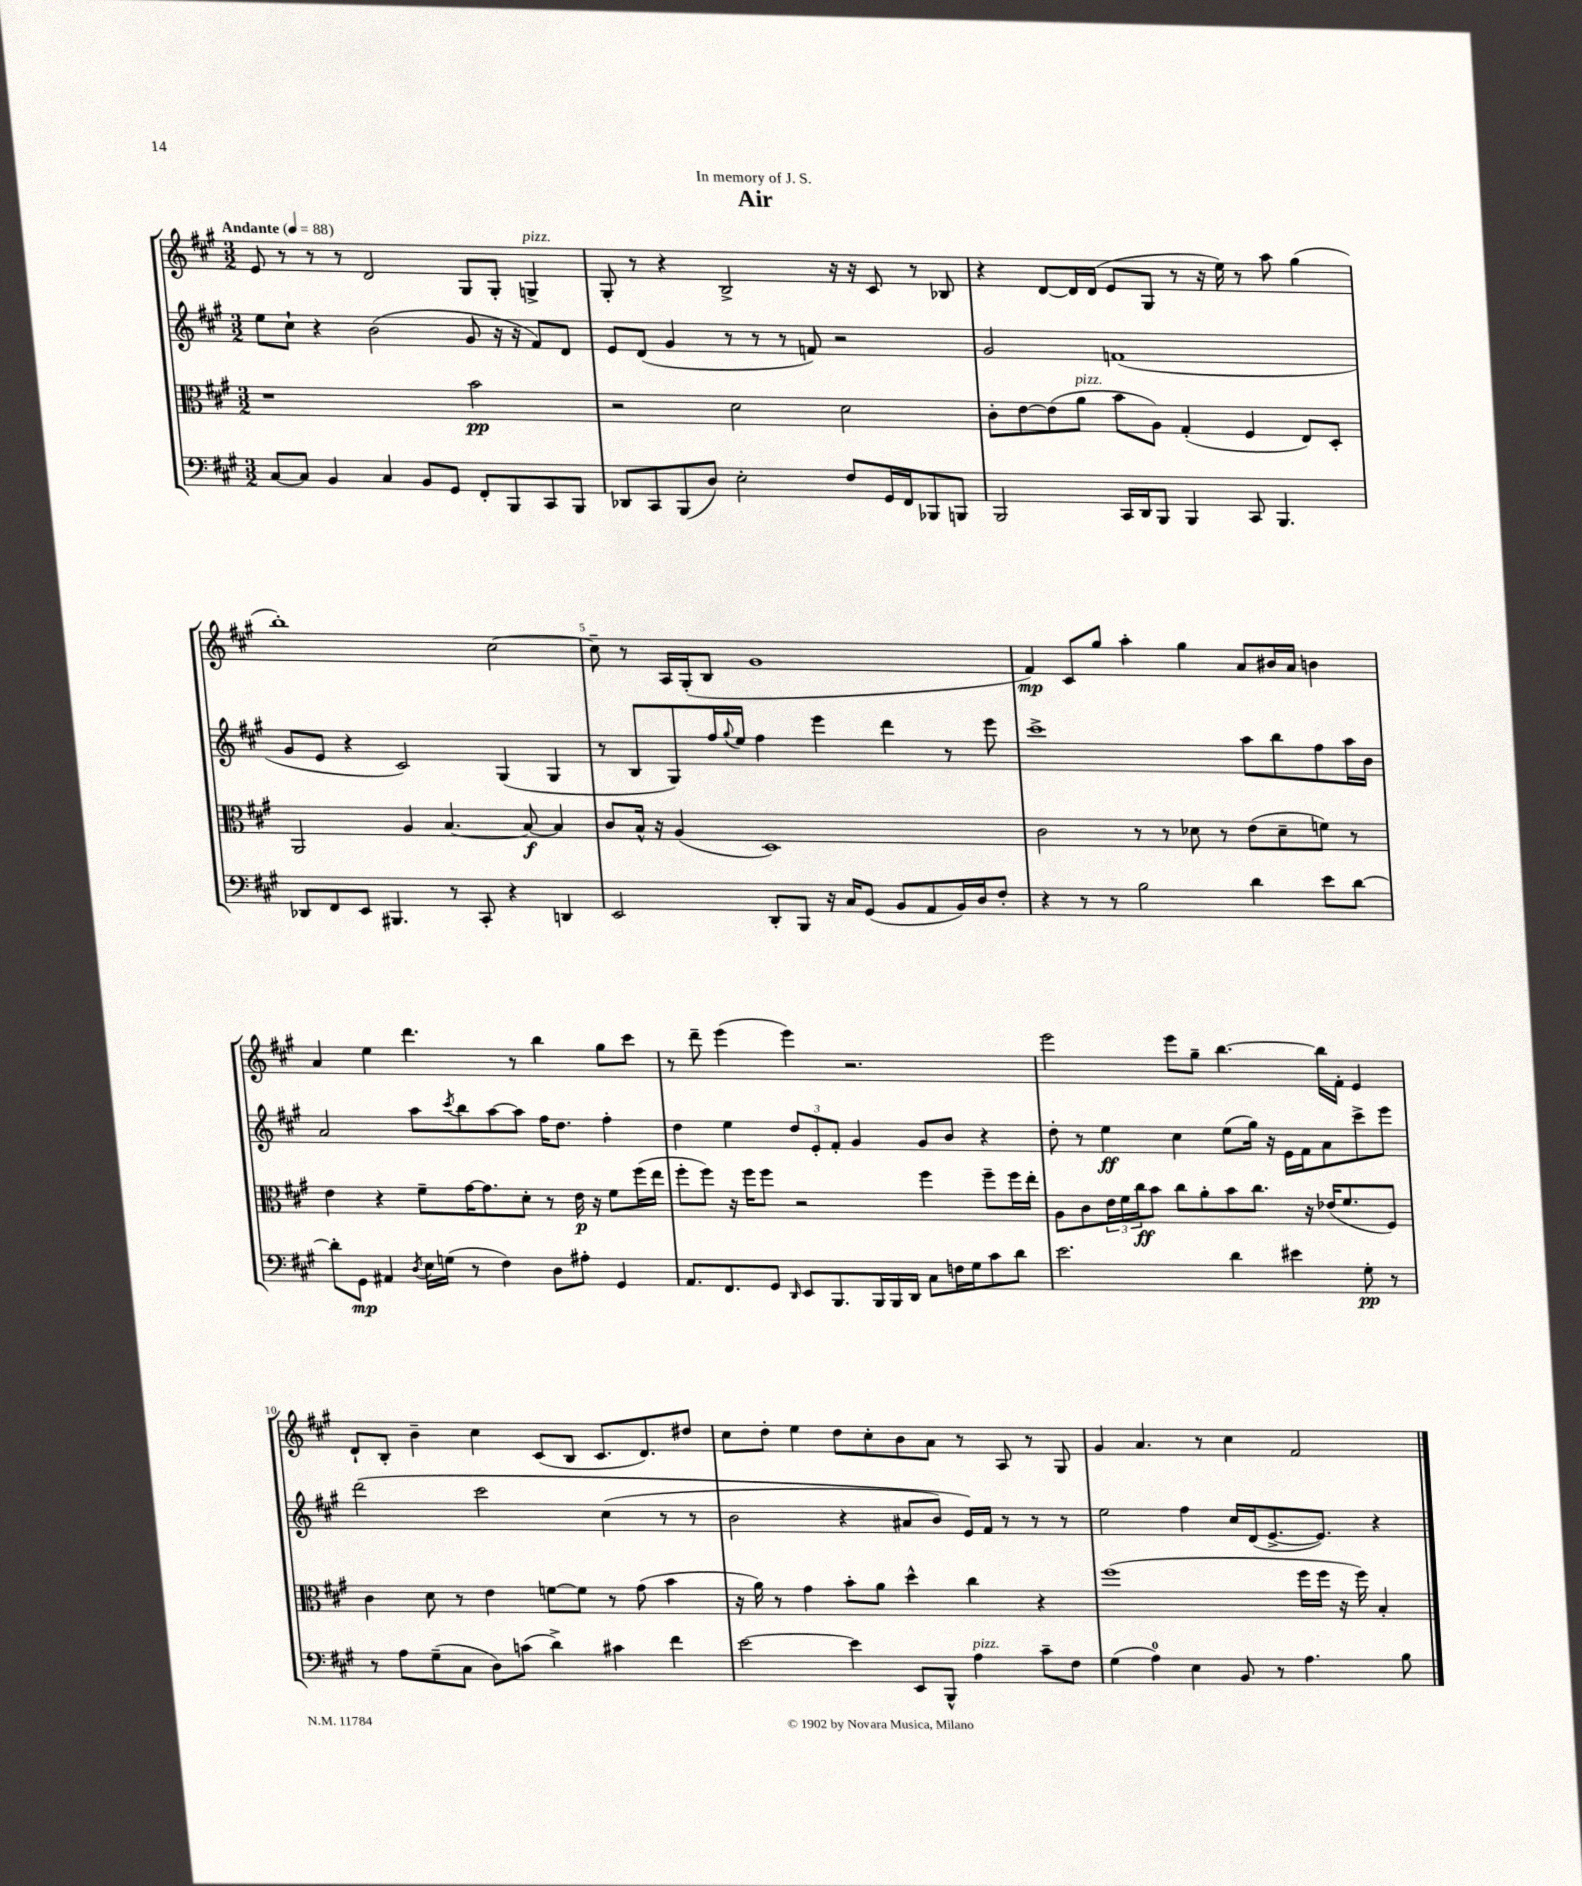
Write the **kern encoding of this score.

**kern	**dynam	**kern	**dynam	**kern	**dynam	**kern	**dynam
*part4	*part4	*part3	*part3	*part2	*part2	*part1	*part1
*staff4	*staff4	*staff3	*staff3	*staff2	*staff2	*staff1	*staff1
*clefF4	*	*clefC3	*	*clefG2	*	*clefG2	*
*k[f#c#g#]	*	*k[f#c#g#]	*	*k[f#c#g#]	*	*k[f#c#g#]	*
*M3/2	*	*M3/2	*	*M3/2	*	*M3/2	*
*MM88	*	*MM88	*	*MM88	*	*MM88	*
=1	=1	=1	=1	=1	=1	=1	=1
!	!	!	!	!	!	!LO:TX:a:B:t=Andante	!
[8C#/L	.	1r	.	8ee\L	.	8e/	.
8C#/J]	.	.	.	8cc#`\J	.	8r	.
4BB/	.	.	.	4r	.	8r	.
.	.	.	.	.	.	8r	.
4C#/	.	.	.	(2b\	.	2d/	.
8BB/L	.	.	.	.	.	.	.
8GG#/J	.	.	.	.	.	.	.
8FF#'/L	.	2b\	pp	8g#/	.	8G#/L	.
8BBB/	.	.	.	16r	.	8G#'/J	.
.	.	.	.	16r	.	.	.
!	!	!	!	!	!	!LO:TX:a:i:t=pizz.	!
8CC#/	.	.	.	8f#/L)	.	4Gn^/	.
8BBB/J	.	.	.	8d/J	.	.	.
=2	=2	=2	=2	=2	=2	=2	=2
8DD-X/L	.	2r	.	8e/L	.	8G#'/	.
8CC#/	.	.	.	(8d/J	.	8r	.
(8BBB/	.	.	.	4g#/	.	4r	.
8D/J)	.	.	.	.	.	.	.
2E'\	.	2d\	.	8r	.	2B^/	.
.	.	.	.	8r	.	.	.
.	.	.	.	8r	.	.	.
.	.	.	.	8fn/)	.	.	.
8F#/L	.	2d\	.	2r	.	16r	.
.	.	.	.	.	.	16r	.
16GG#/L	.	.	.	.	.	8c#/	.
16FF#/J	.	.	.	.	.	.	.
8BBB-X/	.	.	.	.	.	8r	.
8BBBn/J	.	.	.	.	.	8B-X/	.
=3	=3	=3	=3	=3	=3	=3	=3
2BBB/	.	8c#'\L	.	2g#/	.	4r	.
.	.	[8e\	.	.	.	.	.
.	.	(8e\]	.	.	.	[8d/L	.
!	!	!LO:TX:a:i:t=pizz.	!	!	!	!	!
.	.	8a\J	.	.	.	16d/L]	.
.	.	.	.	.	.	(16d/JJ	.
16CC#/LL	.	8b\L	.	(1fn	.	8e/L	.
16DD/J	.	.	.	.	.	.	.
8BBB/J	.	8A\J)	.	.	.	8G#/J	.
4BBB/	.	(4G#'/	.	.	.	8r	.
.	.	.	.	.	.	16r	.
.	.	.	.	.	.	16ee\)	.
8CC#/	.	4F#/	.	.	.	8r	.
4.BBB/	.	.	.	.	.	8aa\	.
.	.	8E/L)	.	.	.	(4gg#\	.
.	.	8D'/J	.	.	.	.	.
!!LO:LB:g=z
=4	=4	=4	=4	=4	=4	=4	=4
8DD-X/L	.	2AA/	.	8g#/L	.	1bb')	.
8FF#/	.	.	.	8e/J	.	.	.
8EE/J	.	.	.	4r	.	.	.
4.BBB#X/	.	.	.	.	.	.	.
.	.	4A/	.	2c#/)	.	.	.
8r	.	[4.B/	.	.	.	.	.
8CC#'/	.	.	.	.	.	.	.
4r	.	.	.	(4G#/	.	[2cc#\	.
.	.	8B/_	f	.	.	.	.
4DDn/	.	4B/]	.	4G#/	.	.	.
=5	=5	=5	=5	=5	=5	=5	=5
2EE/	.	8c#/L	.	8r	.	8cc#~\]	.
.	.	16B^^/Jk	.	8B/L	.	8r	.
.	.	16r	.	.	.	.	.
.	.	(4A/	.	8G#/)	.	16A/LL	.
.	.	.	.	.	.	(16G#'/J	.
.	.	.	.	16ff#/L	.	8B/J	.
.	.	.	.	8qqgg#/	.	.	.
.	.	.	.	16ee/JJ	.	.	.
8DD'/L	.	1D)	.	4ff#\	.	1g#	.
8BBB/J	.	.	.	.	.	.	.
16r	.	.	.	4eee\	.	.	.
16C#/KL	.	.	.	.	.	.	.
(8GG#/J	.	.	.	.	.	.	.
8BB/L	.	.	.	4ddd\	.	.	.
8AA/	.	.	.	.	.	.	.
16BB/L)	.	.	.	8r	.	.	.
16D/J	.	.	.	.	.	.	.
8F#'/J	.	.	.	8eee\	.	.	.
=6	=6	=6	=6	=6	=6	=6	=6
4r	.	2c#\	.	1ccc#^	.	4f#/)	mp
8r	.	.	.	.	.	8c#/L	.
8r	.	.	.	.	.	8gg#/J	.
2B\	.	8r	.	.	.	4aa'\	.
.	.	8r	.	.	.	.	.
.	.	8d-X\	.	.	.	4gg#\	.
.	.	8r	.	.	.	.	.
4d\	.	(8e\L	.	8aa\L	.	8a/L	.
.	.	8d-~\	.	8bb\	.	16b#X/L	.
.	.	.	.	.	.	16a/JJ	.
8e\L	.	8fn\J)	.	8ff#\	.	4bn\	.
[8d\J	.	8r	.	16aa\L	.	.	.
.	.	.	.	16b\JJ	.	.	.
!!LO:LB:g=z
=7	=7	=7	=7	=7	=7	=7	=7
8d'\L]	.	4e\	.	2a/	.	4a/	.
8GG#\J	mp	.	.	.	.	.	.
4AA#X/	.	4r	.	.	.	4ee\	.
8qD/	.	.	.	.	.	.	.
16E\LL	.	8f#~\L	.	8aa\L	.	4.ddd\	.
(16Gn\JJ	.	.	.	.	.	.	.
.	.	.	.	8qccc#/	.	.	.
8r	.	[16g#\K	.	8bb\	.	.	.
.	.	8.g#\]	.	.	.	.	.
4F#\)	.	.	.	[8aa\	.	.	.
.	.	8d'\J	.	8aa\J]	.	8r	.
8D\L	.	8r	.	16ff#\KL	.	4bb\	.
.	.	.	.	8.dd\J	.	.	.
8A#X'\J	.	16e\	p	.	.	.	.
.	.	16r	.	.	.	.	.
4GG#/	.	8f#\L	.	4ff#'\	.	8gg#\L	.
.	.	(16ff#\L	.	.	.	8ccc#\J	.
.	.	16ee\JJ	.	.	.	.	.
=8	=8	=8	=8	=8	=8	=8	=8
8.AA/L	.	8ff#'\L	.	4dd\	.	8r	.
.	.	8ff#\J)	.	.	.	8ddd~\	.
8.FF#/	.	.	.	.	.	.	.
.	.	16r	.	4ee\	.	(4eee\	.
.	.	16ff#\KL	.	.	.	.	.
8GG#/J	.	8ff#\J	.	.	.	.	.
16qqDD/	.	.	.	.	.	.	.
8EE/L	.	2r	.	12dd/L	.	4eee\)	.
.	.	.	.	12e'/	.	.	.
8.BBB/	.	.	.	.	.	.	.
.	.	.	.	12f#'/J	.	.	.
.	.	.	.	4g#/	.	2.r	.
16BBB/L	.	.	.	.	.	.	.
16BBB/	.	.	.	.	.	.	.
16DD/JJ	.	.	.	.	.	.	.
8C#\L	.	4ff#\	.	8g#/L	.	.	.
16Fn\L	.	.	.	8b/J	.	.	.
16G#\J	.	.	.	.	.	.	.
8c#\	.	8ff#~\L	.	4r	.	.	.
8d\J	.	16ff#\L	.	.	.	.	.
.	.	16ee'\JJ	.	.	.	.	.
=9	=9	=9	=9	=9	=9	=9	=9
2.e\	.	8A\L	.	8dd'\	.	2eee\	.
.	.	8c#\	.	8r	.	.	.
.	.	24e\L	.	4ee\	ff	.	.
.	.	24f#\	.	.	.	.	.
.	.	24cc#\J	ff	.	.	.	.
.	.	8b\J	.	.	.	.	.
.	.	8cc#\L	.	4cc#\	.	8eee\L	.
.	.	8a'\	.	.	.	8gg#~\J	.
4d\	.	8b\	.	(8ee\L	.	[4.bb\	.
.	.	8.cc#\J	.	16gg#\Jk)	.	.	.
.	.	.	.	16r	.	.	.
4e#X\	.	.	.	16e\LL	.	.	.
.	.	16r	.	16f#\J	.	.	.
.	.	(16e-X/KL	.	8a\	.	16bb\LL]	.
.	.	8.f#/	.	.	.	16f#'\JJ	.
8G#'\	pp	.	.	8ccc#^\	.	4e/	.
8r	.	8F#/J)	.	8eee\J	.	.	.
!!LO:LB:g=z
=10	=10	=10	=10	=10	=10	=10	=10
8r	.	4c#\	.	(2ddd\	.	8d`/L	.
8A\L	.	.	.	.	.	8B'/J	.
(8G#~\	.	8d\	.	.	.	4b~\	.
8C#\J	.	8r	.	.	.	.	.
8D\L)	.	4e\	.	2ccc#\	.	4cc#\	.
(8cn\J	.	.	.	.	.	.	.
4d^\)	.	[8fn\L	.	.	.	(8c#/L	.
.	.	8f\J]	.	.	.	8B/J	.
4c#X\	.	8r	.	(4cc#\	.	8.c#/L	.
.	.	(8g#\	.	.	.	.	.
.	.	.	.	.	.	8.d/)	.
4f#\	.	4b\	.	8r	.	.	.
.	.	.	.	8r	.	8dd#X/J	.
=11	=11	=11	=11	=11	=11	=11	=11
[2e\	.	16r	.	2b\	.	8cc#\L	.
.	.	16a\)	.	.	.	.	.
.	.	8r	.	.	.	8dd'\J	.
.	.	4g#\	.	.	.	4ee\	.
4e\]	.	8b'\L	.	4r	.	8dd\L	.
.	.	8a\J	.	.	.	8cc#'\	.
8EE/L	.	4dd^^\	.	8a#X/L	.	8b\	.
8BBB^^/J	.	.	.	8b/J)	.	8a\J	.
!LO:TX:a:i:t=pizz.	!	!	!	!	!	!	!
4A\	.	4cc#\	.	16e/LL)	.	8r	.
.	.	.	.	16f#/JJ	.	.	.
.	.	.	.	8r	.	8A/	.
8c#~\L	.	4r	.	8r	.	8r	.
8F#\J	.	.	.	8r	.	8G#/	.
=12	=12	=12	=12	=12	=12	=12	=12
(4G#\	.	(1ff#	.	2ee\	.	4g#/	.
4A\)	.	.	.	.	.	4.a/	.
4E\	.	.	.	4ff#\	.	.	.
.	.	.	.	.	.	8r	.
8BB/	.	.	.	16cc#/LL	.	4cc#\	.
.	.	.	.	(16d/J	.	.	.
8r	.	.	.	[8.e^/	.	.	.
4.A\	.	16ff#\LL	.	.	.	2f#/	.
.	.	16ff#\JJ	.	8.e/J])	.	.	.
.	.	16r	.	.	.	.	.
.	.	16ff#\)	.	.	.	.	.
.	.	4B'/	.	4r	.	.	.
8B\	.	.	.	.	.	.	.
==	==	==	==	==	==	==	==
*-	*-	*-	*-	*-	*-	*-	*-
